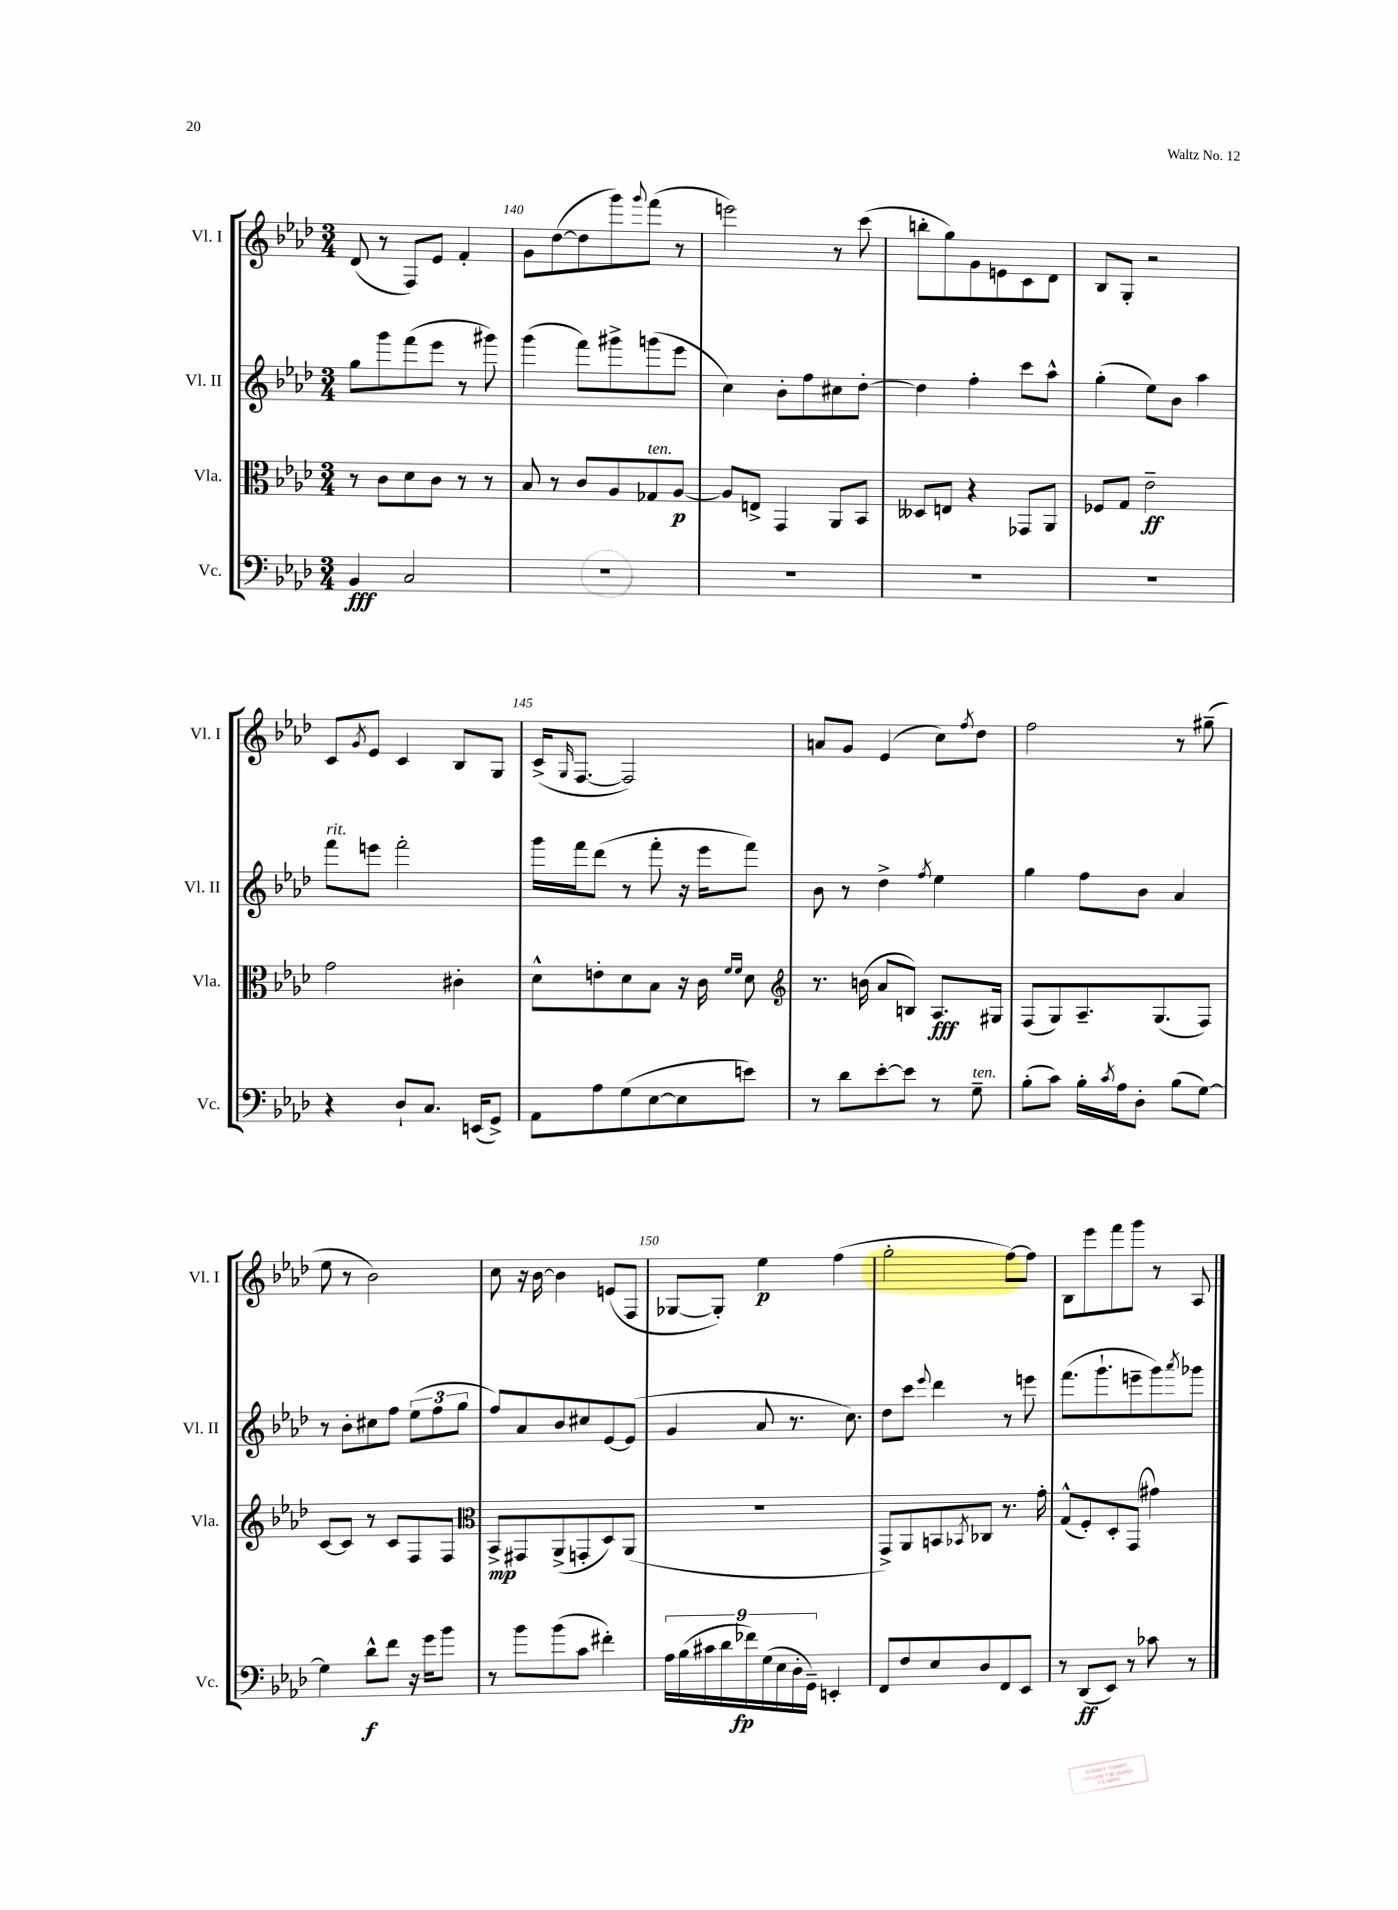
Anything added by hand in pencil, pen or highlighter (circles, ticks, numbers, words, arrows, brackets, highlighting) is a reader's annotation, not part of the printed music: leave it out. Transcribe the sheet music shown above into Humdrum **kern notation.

**kern	**kern	**kern	**kern
*staff4	*staff3	*staff2	*staff1
*clefF4	*clefC3	*clefG2	*clefG2
*k[b-e-a-d-]	*k[b-e-a-d-]	*k[b-e-a-d-]	*k[b-e-a-d-]
*M3/4	*M3/4	*M3/4	*M3/4
4BB-	8r	8gg	(8d-
.	8c	8ggg	8r
2C	8d-	(8fff	8F)
.	8c	8eee-	8e-
.	8r	8r	4f'
.	8r	8ggg#)	.
=	=	=	=
2.r	8B-	(4ggg	8g
.	8r	.	([8dd-
.	8c	8fff)	8dd-]
.	8A-	8ggg#^	8ggg)
.	.	.	8qqggg
.	8G-	(8ggg	(8fff
.	[8A-	8eee-	8r
=	=	=	=
2.r	8A-]	4cc)	2eee)
.	8E^	.	.
.	4GG	8b-'	.
.	.	8ff	.
.	8AA-	8cc#	8r
.	8BB-	[8dd-'	(8ccc
=	=	=	=
2.r	8D--	4dd-]	8bb'
.	8E	.	8gg)
.	4r	4ff'	8g
.	.	.	8e
.	8GG-	8ccc	8c
.	8AA-	8aa-^^	8d-
=	=	=	=
2.r	8F-	(4gg'	8B-
.	8G	.	8G'
.	2e-~	8ee-)	2r
.	.	8b-	.
.	.	4aa-	.
=	=	=	=
4r	2g	8fff	8c
.	.	.	8qg
.	.	8eee	8e-
8D-`	.	2fff'	4c
8.C	.	.	.
.	4c#'	.	8B-
(16EE	.	.	.
8GG^)	.	.	8G
=	=	=	=
8AA-	8d-^^	16ggg	(16c^
.	.	.	16qqG
.	.	16fff	[8.F
8A-	8e'	(8ddd-	.
(8G	8d-	8r	2F])
[8E-	8B-	8fff'	.
8E-]	16r	16r	.
.	16c	16eee-	.
.	16qqf	.	.
.	16qqf	.	.
8e)	8d-	8fff)	.
=	=	=	=
*	*clefG2	*	*
8r	8.r	8b-	8a
8d-	.	8r	8g
.	(16b	.	.
[8e-'	8a-	4dd-^	(4e-
8e-]	8B)	.	.
.	.	8qff	.
8r	8.A-	4ee-	8cc)
.	.	.	8qff
8G~	.	.	8dd-
.	16G#	.	.
=	=	=	=
(8B-'	(8F	4gg	2ff
8c)	8G)	.	.
16B-'	8.A-~	8ff	.
8qc	.	.	.
16A-	.	.	.
8D-'	.	8b-	.
.	(8.G	.	.
(8B-	.	4a-	8r
[8G)	8F)	.	(8gg#~
=	=	=	=
4G]	[8c	8r	8ee-
.	8c]	8b-'	8r
8d-^^	8r	8cc#	2b-)
8f	8c	8ff	.
16r	8F	(12ee-	.
16g	.	.	.
.	.	12ff	.
8b-	8F	.	.
.	.	12gg	.
=	=	=	=
*	*clefC3	*	*
8r	8BB-^	8ff)	8cc
8b-	8GG#	8a-	16r
.	.	.	[16b-
(8b-	(8AA-^	8b-	4b-]
8c	8GG'	8cc#	.
4f#')	8D-)	[8e-	(8e
.	(8AA-	(8e-]	8F
=	=	=	=
18A-	2.r	4g	[8G-
(18B-	.	.	.
18c#	.	.	.
.	.	.	8G-'])
18d-	.	.	.
18f-)	.	.	.
.	.	8a-	4ee-
(18G	.	.	.
18E-	.	.	.
.	.	8.r	.
18D-'	.	.	.
18GG~)	.	.	.
4EE'	.	.	(4ff
.	.	8.cc)	.
=	=	=	=
8FF	8GG^)	8dd-	2gg'
8F	8AA-	8ccc	.
.	.	8qqeee-	.
8E-	8BB	4ddd-	.
.	8qBB-	.	.
8D-	8C-	.	.
8FF	8.r	8r	[8ff)
8EE-	.	8eee	8ff]
.	16g'	.	.
=	=	=	=
8r	(8G^^	(8.fff	8B-
(8DD-	8F')	.	8eee-
.	.	8.ggg`	.
8EE-)	8D-'	.	8fff
8r	(8GG	8eee~	8ggg
8c-	4g#)	8ggg)	8r
.	.	8qaaa-	.
8r	.	8ggg-	8A-
==	==	==	==
*-	*-	*-	*-
